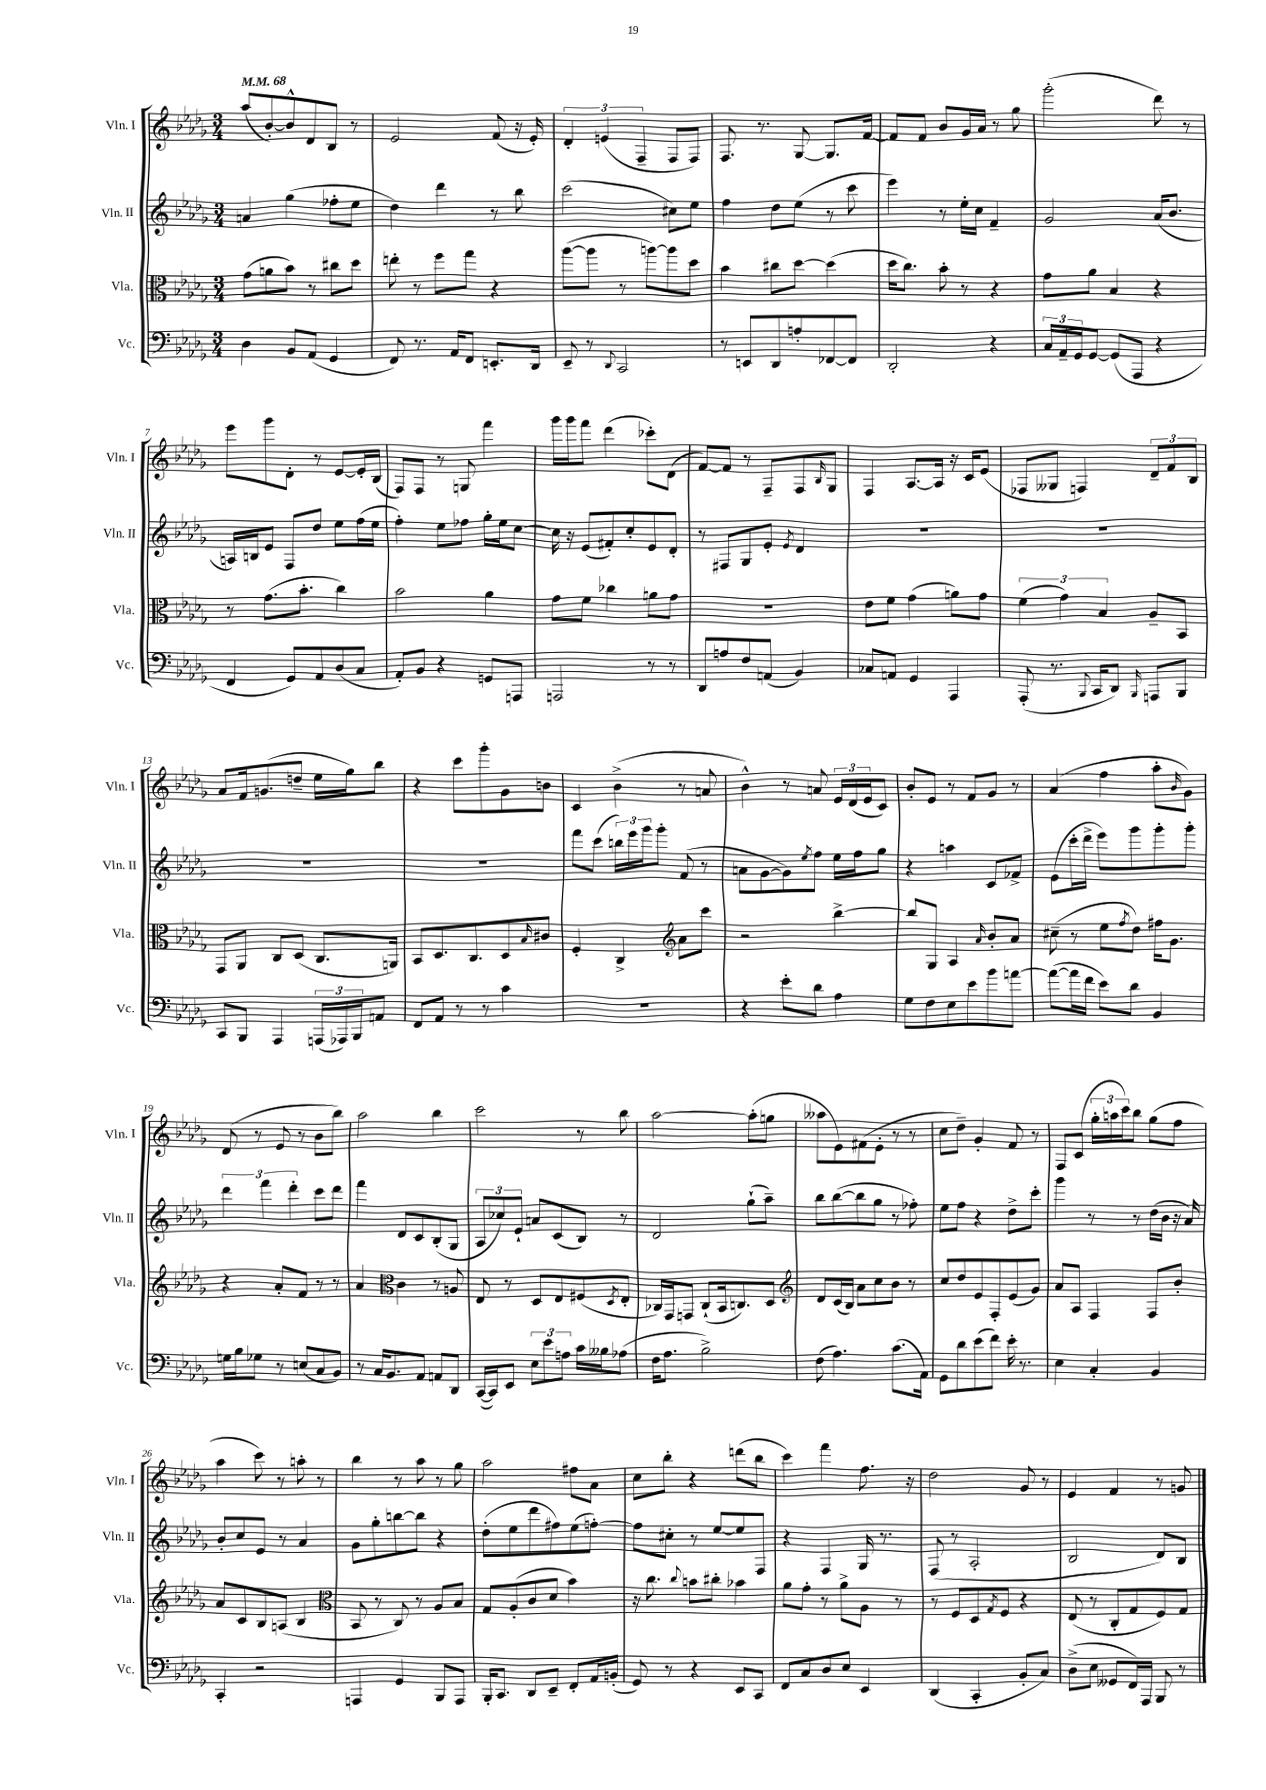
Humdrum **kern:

**kern	**kern	**kern	**kern
*part4	*part3	*part2	*part1
*staff4	*staff3	*staff2	*staff1
*I"Vc.	*I"Vla.	*I"Vln. II	*I"Vln. I
*I'Vc.	*I'Vla.	*I'Vln. II	*I'Vln. I
*clefF4	*clefC3	*clefG2	*clefG2
*k[b-e-a-d-g-]	*k[b-e-a-d-g-]	*k[b-e-a-d-g-]	*k[b-e-a-d-g-]
*M3/4	*M3/4	*M3/4	*M3/4
*MM68	*MM68	*MM68	*MM68
=1	=1	=1	=1
4D-\	(8g-\L	4an/	(8aa-/L
.	8an\	.	[8b-'/)
8BB-/L	8b-\J)	(4gg-\	8b-^^/]
(8AA-/J	8r	.	8d-/
4GG-/	8cc#X\L	8ff-X'\L	8B-/J
.	8dd-\J	8ee-\J	8r
=2	=2	=2	=2
8FF/)	8een'\	4dd-\)	2e-/
8.r	8r	.	.
.	8ff\L	4ddd-\	.
16AA-/KL	.	.	.
8FF/J	8gg-\J	.	.
8.EEn'/L	4r	8r	(8f/
.	.	8bb-\	16r
16DD-/Jk	.	.	16e-'/)
=3	=3	=3	=3
8EE-~/	([8aa-\L	(2ccc\	6d-'/
8r	8aa-\J]	.	.
.	.	.	(6en/
8qqDD-/	.	.	.
2CC/	8r	.	.
.	.	.	6F~/
.	[8aan\L)	.	.
.	8aa\]	8cc#X\L)	8F/L
.	8dd-\J	8ee-\J	8F/J)
=4	=4	=4	=4
8r	4b-\	4ff\	8.F/
8EEn/L	.	.	.
.	.	.	8.r
8DD-/	8cc#X\L	8dd-\L	.
8An'/	[8dd-\J	(8ee-\J	[8G-/
[8FF-X/	(4dd-\]	8r	8.G-/L]
8FF-/J]	.	8ccc\	.
.	.	.	[16f/Jk
=5	=5	=5	=5
2DD-'/	16dd-\KL	4eee-\)	8f/L]
.	8.cc\J)	.	.
.	.	.	8f/J
.	8b-'\	8r	8b-/L
.	8r	16ee-'\LL	16g-/L
.	.	16cc\JJ	16a-/JJ
4r	4r	4f~/	8r
.	.	.	8gg-\
=6	=6	=6	=6
24C/LL	8g-\L	2g-/	(2ggg-'\
24AA-~/	.	.	.
24GG-/J	.	.	.
[8GG-/J	8a-\J	.	.
(8GG-/L]	4B-/	.	.
8AAA-/J	.	.	.
4r	4r	(16a-/KL	8ddd-\)
.	.	8.b-/J	.
.	.	.	8r
!!LO:LB:g=z
=7	=7	=7	=7
4FF/	8r	16An/LL)	8eee-\L
.	.	16Bn/J	.
.	(8.g-\L	8e-/J	8ggg-\
8GG-/L)	.	8F/L	8d-'\J
.	8.b-'\J	.	.
8AA-/	.	8dd-/J	8r
(8D-/	4cc\)	8ee-\L	[8e-/L
8C/J	.	(16ff\L	16e-'/L]
.	.	16ee-\JJ	(16B-/JJ
=8	=8	=8	=8
8AA-'/L)	2b-\	4ff'\)	8F/L)
8BB-/J	.	.	8F/J
4r	.	8ee-\L	8r
.	.	8ff-X\J	8Gn/
8GGn/L	4a-\	16gg-'\LL	4fff\
.	.	16ee-\J	.
8AAAn/J	.	[8cc\J	.
=9	=9	=9	=9
2AAAn/	8g-\L	16cc\]	16ggg-\LL
.	.	16r	16ggg-\J
.	8f\J	(8e-/L	8fff\J
.	4cc-X\	8f#X'/)	(4ddd-\
.	.	8cc'/	.
8r	8an\L	8e-/	8ccc-X'\L)
8r	8g-\J	8d-'/J	(8d-\J
=10	=10	=10	=10
8DD-/L	2.r	8r	[8f/L)
8An/	.	8F#X/L	8f/J]
8F/	.	8G-/	8r
(8AAn/J	.	8e-'/J	8F~/L
.	.	8qe-/	.
4BB-/)	.	4d-/	8F/
.	.	.	16qqB-/
.	.	.	8G-/J
=11	=11	=11	=11
8C-X/L	8e-\L	2.r	4F/
8AAn/J	8f\J	.	.
4GG-/	(4g-\	.	[8.A-/L
.	.	.	16A-/Jk]
4AAA-/	8an\L)	.	16r
.	.	.	16c/KL
.	8g-\J	.	(8e-/J
=12	=12	=12	=12
(8AAA-'/	(6f\	2.r	8F-X/L
8.r	.	.	8G--X/J
.	6g-\)	.	.
.	.	.	4Fn/)
8qqBBB-/	.	.	.
16CC/KL	.	.	.
.	6B-/	.	.
8DD-/J)	.	.	.
16qqBBB-/	.	.	.
8AAAn/L	8A-~/L	.	12d-~/L
.	.	.	12f/
8BBB-/J	8BB-/J	.	.
.	.	.	12B-/J
!!LO:LB:g=z
=13	=13	=13	=13
8CC/L	8GG-/L	2.r	8a-/L
8BBB-/J	8AA-/J	.	16f/k
.	.	.	(8.gn/
4AAA-/	8C/L	.	.
.	(8D-/J	.	8ddn~/J
(24AAAn/LL	8.C/L	.	16ee-\LL
24AAA-X/)	.	.	.
.	.	.	16gg-\J)
24BBB-/J	.	.	.
8AAn/J	.	.	8bb-\J
.	16AAn/Jk)	.	.
=14	=14	=14	=14
8FF/L	8BB-/L	2.r	4r
8AA-/J	8.D-/	.	.
8r	.	.	8ccc\L
.	8.C/	.	.
8r	.	.	8ggg-'\
4c\	8D-/	.	8g-\
.	16qqB-/	.	.
.	8c#X/J	.	8bn\J
=15	=15	=15	=15
2.r	4F'/	8fff\L	4c/
.	.	(8ccc\J	.
.	4C^/	24bbn\LL)	(4b-^\
.	.	24eee-\	.
.	.	24ggg-\J	.
.	.	8ggg-'\J	.
*	*clefG2	*	*
.	8a-\L	(8f/	8r
.	8ccc\J	8r	8an/
=16	=16	=16	=16
4r	2r	8an\L	4b-^^\)
.	.	[8g-\	.
8e-'\L	.	8g-\])	8r
.	.	8qee-/	.
8d-\J	.	8ff\J	8an/
4A-\	[4bb-^\	16ee-\LL	24e-/LL
.	.	.	(24d-/
.	.	16ff\J	.
.	.	.	24e-/J
.	.	8gg-\J	8c/J)
=17	=17	=17	=17
8G-\L	8bb-/L]	4r	8b-'/L
8F\	8G-/J	.	8e-/J
8E-\	4A-/	4aan\	8r
8e-\	.	.	8f/L
.	16qqa-/	.	.
8b-\	8b-'/L	8c/L	8g-/J
[8an\J	8a-/J	8f-X^/J	8r
=18	=18	=18	=18
(8a\L_	(8cc#X~\	(8e-\L	(4a-/
16a\L]	8r	16ccc'\L	.
16f\JJ	.	16ddd-^\JJ	.
8e-\L)	8ee-\L	8eee-\L)	4ff\
.	8qff/	.	.
8d-\J	8dd-\J)	8ggg-\	.
4BB-/	16ff#X\KL	8ggg-'\	8aa-'\L
.	8.g-\J	.	.
.	.	.	16qqb-/
.	.	8ggg-'\J	8g-\J)
!!LO:LB:g=z
=19	=19	=19	=19
16Gn\LL	4r	6ddd-\	(8d-/
16B-\J	.	.	.
8G-X\J	.	.	8r
.	.	6fff\	.
8r	8a-'/L	.	8e-/
.	.	6ddd-'\	.
(8En/L	8f/J	.	8r
8C/	8r	8ccc\L	8b-\L
8BB-/J)	8r	8ddd-\J	8bb-\J)
=20	=20	=20	=20
8r	4a-/	4fff\	2aa-\
16C/KL	.	.	.
8.BB-/	.	.	.
*	*clefC3	*	*
.	4c\	8d-/L	.
8AA-/J	.	8c/	.
8AAn/L	8r	(8B-'/	4bb-\
8DD-/J	8An/	8G-/J	.
=21	=21	=21	=21
([16CC/LL	8E-/	12A-/L	2ccc\
16CC/J])	.	.	.
.	.	12cc-X/)	.
8EE-/J	8r	.	.
.	.	12e-`/J	.
12E-\L	8D-/L	8an/L	.
12e-\	.	.	.
.	8E-/	(8c/	.
12An\J	.	.	.
16c\LL	(8F#X/	8B-/J)	8r
16B--X\J	.	.	.
.	8qD-/	.	.
(8A-X\J	8E-'/J	8r	8bb-\
=22	=22	=22	=22
16F\KL	16C-X/LL)	2d-/	[2aa-\
8.A-\J	16GG-/J	.	.
.	8GGn/J	.	.
2B-^\)	(8C-`/L	.	.
.	16BB-/k	.	.
.	8.Cn/)	.	.
.	.	(8gg-`\L	(8aa-'\L]
.	8D-/J	8aa-~\J)	8ggn\J
=23	=23	=23	=23
*	*clefG2	*	*
(8F\	8d-/L	8bb-\L	8aa--X\L
4.A-\)	(16c/L	([8bb-\	8e-\)
.	16B-/JJ)	.	.
.	8a-\L	8bb-\]	(8f#X\
.	8cc\	8gg-\J	8e-'\J
(8.c\L	8b-\J	8r	8r
.	8r	8ff-X'\)	8r
16AA-\Jk)	.	.	.
=24	=24	=24	=24
8GG-\L	8cc/L	8ee-\L	8cc\L
8d-\	8dd-/	8ff\J	8dd-~\J)
(8e-\	8e-/	4r	4g-'/
8f\J)	8F'/	.	.
16e-'\	(8e-/	8dd-^\L	8f/
8.r	.	.	.
.	8g-/J)	8ccc'\J	8r
=25	=25	=25	=25
4E-\	8a-/L	4ggg-\	8F/L
.	8A-/J	.	(8c/J
4C'/	4F/	8r	24gg-'\LL
.	.	.	24aan\
.	.	.	24ccc\J)
.	.	8r	8bb-\J
4BB-/	8F/L	(16dd-\LL	(8gg-\L
.	.	16b-\JJ	.
.	8b-'/J	16r	8ff\J
.	.	16a-/)	.
!!LO:LB:g=z
=26	=26	=26	=26
4CC'/	8a-/L	8b-'/L	4aa-\
.	8c/	8cc/	.
2r	8B-/	8e-/J	8ccc\)
.	(8An/J	8r	8r
.	4B-/	4a-/	8aan'\
.	.	.	8r
=27	=27	=27	=27
*	*clefC3	*	*
4AAAn/	8BB-/	8g-\L	4bb-\
.	8r	8gg-'\	.
4GG-/	8C/)	[8bbn\	8r
.	8r	8bb\J]	8aa-\
8BBB-/L	8A-/L	4r	8r
8AAA/J	8B-/J	.	8gg-\
=28	=28	=28	=28
16BBB-'/KL	8G-/L	(8dd-'\L	2aa-\
8.CC/J	.	.	.
.	(8A-'/	8ee-\	.
8DD-/L	8c/	8ddd-\	.
8EE-~/J	8d-/J	8ff#X\)	.
8FF'/L	4b-\)	(8ee-\	8ff#X\L
16AA-/L	.	[8ffn'\J)	8a-\J
(16BBn'/JJ	.	.	.
=29	=29	=29	=29
8GG-/)	16r	8ff\L]	8cc\L
.	8.cc\	.	.
8r	.	8cc#X'\J	8bb-'\J
.	8qqcc/	.	.
4r	8bn\L	8r	4r
.	8cc#X'\J	[8ee-/L	.
8EE-/L	4b-X\	8ee-/]	(8dddn\L
8CC/J	.	8F/J	8bb-\J
=30	=30	=30	=30
8FF/L	8a-\L	4r	4ccc\)
8C/	8g-'\J	.	.
8D-/	8r	4F/	4fff\
8E-/J	8a-^\L	.	.
4EE-/	8A-\J	16G-/	8.ff\
.	.	8.r	.
.	8r	.	.
.	.	.	16r
=31	=31	=31	=31
(4DD-/	8r	(8F/	2dd-\
.	8F/L	8r	.
4CC'/	8D-/	2A-'/	.
.	8qG-/	.	.
.	8F/J	.	.
8BB-'/L	4r	.	8g-/
8C/J)	.	.	8r
=32	=32	=32	=32
(8D-^\L	(8E-/	2B-/	4e-/
8E-\J	8r	.	.
8GG--X/L	8C'/L	.	4f/
16FF/L)	8G-/	.	.
16AAA-/JJ	.	.	.
8BBB-/	8F/)	8d-/L)	8r
8r	8G-/J	8B-/J	8gn/
==	==	==	==
*-	*-	*-	*-
